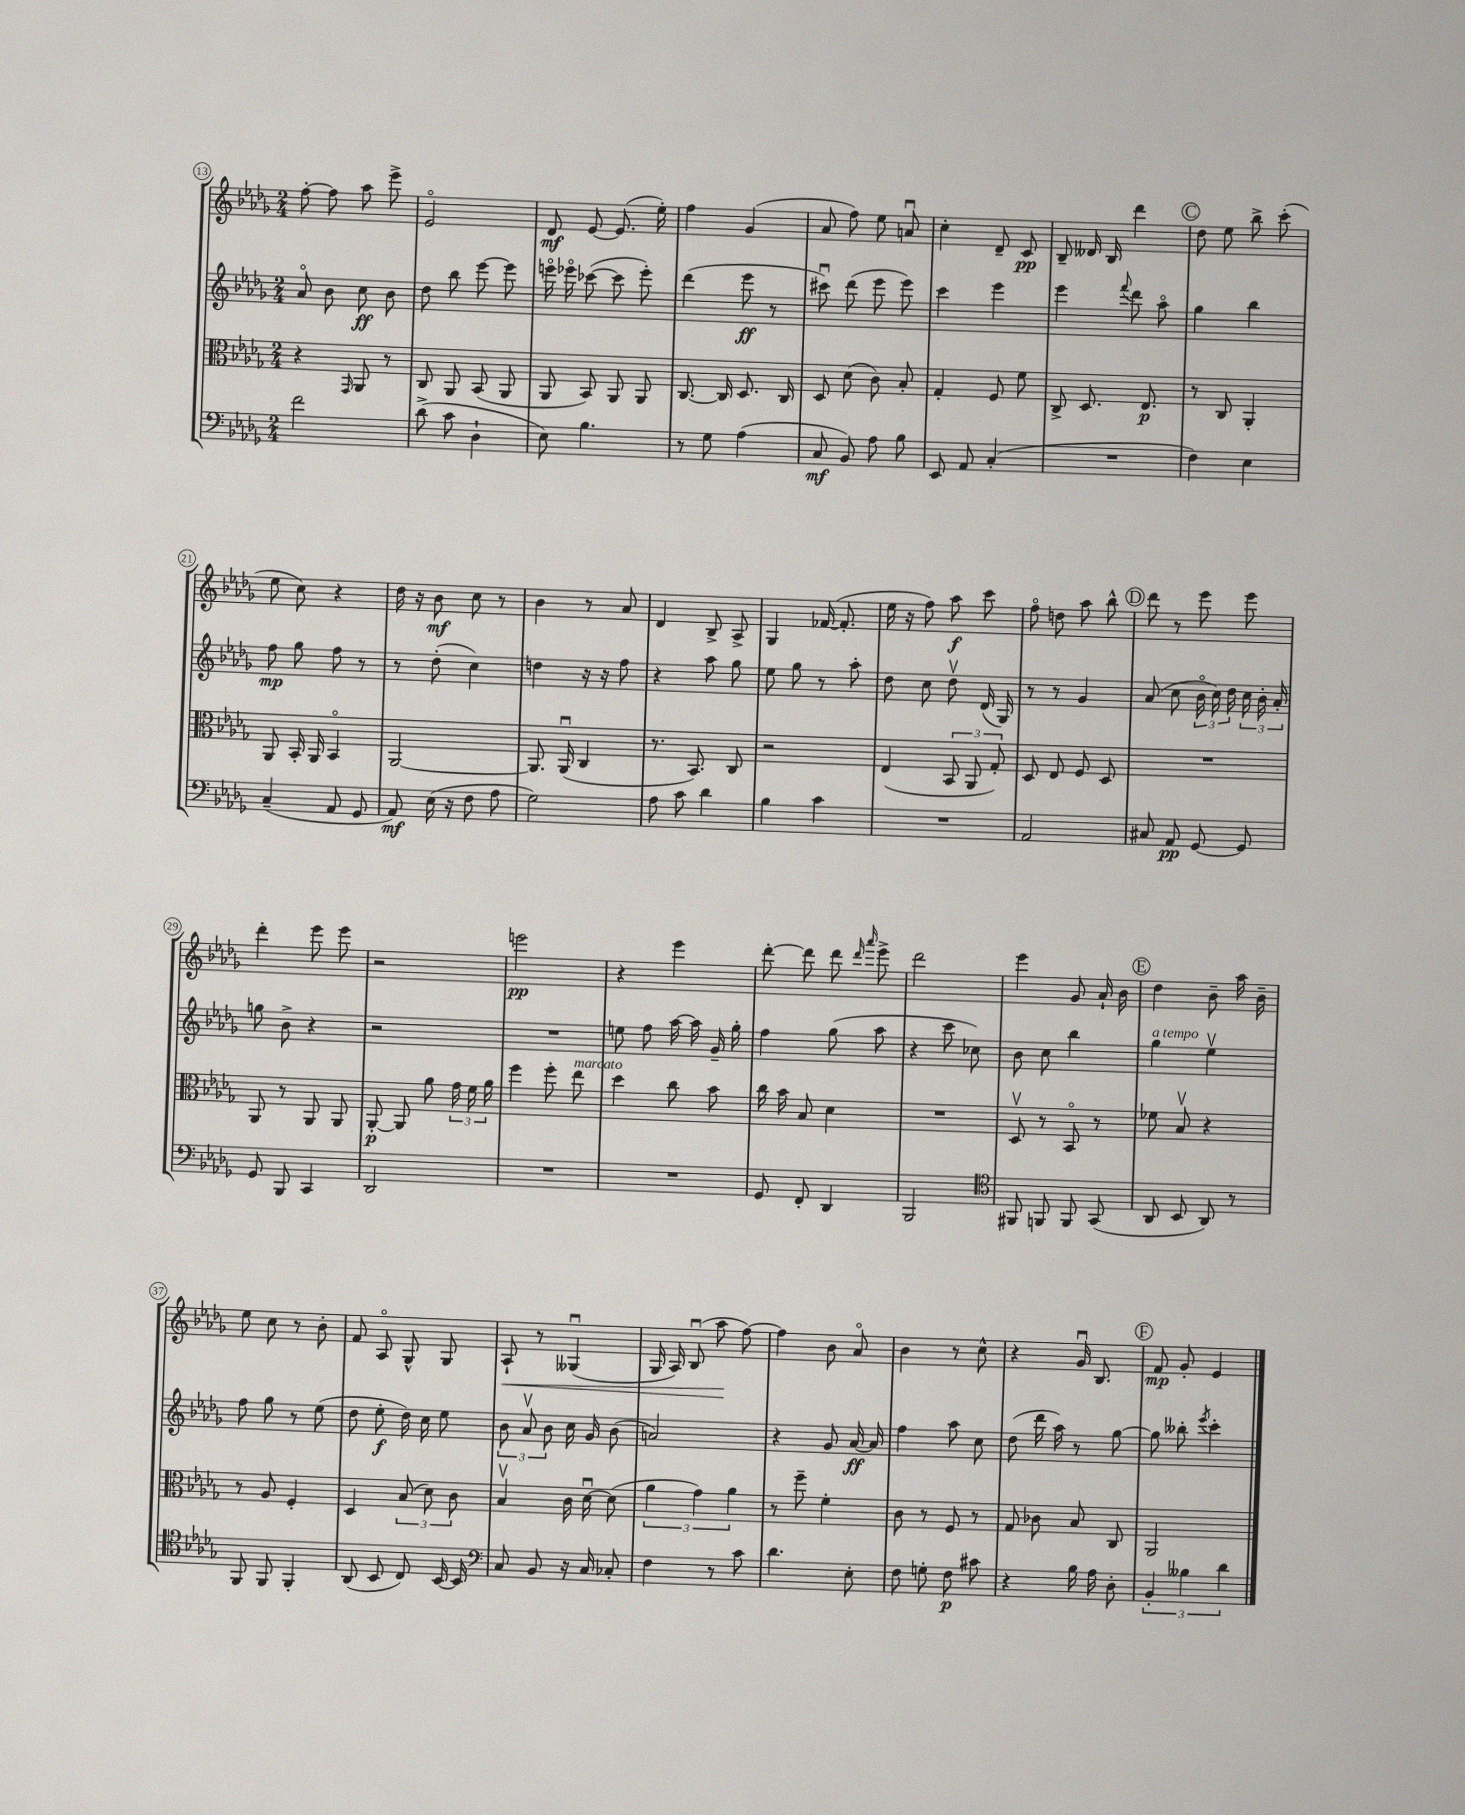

**kern	**dynam	**kern	**dynam	**kern	**dynam	**kern	**dynam
*part4	*part4	*part3	*part3	*part2	*part2	*part1	*part1
*staff4	*staff4	*staff3	*staff3	*staff2	*staff2	*staff1	*staff1
*clefF4	*	*clefC3	*	*clefG2	*	*clefG2	*
*k[b-e-a-d-g-]	*	*k[b-e-a-d-g-]	*	*k[b-e-a-d-g-]	*	*k[b-e-a-d-g-]	*
*M2/4	*	*M2/4	*	*M2/4	*	*M2/4	*
=13	=13	=13	=13	=13	=13	=13	=13
2f\	.	4r	.	8a-/	.	[8ff'\	.
.	.	.	.	8b-\	.	8ff\]	.
.	.	16qqGG-/	.	.	.	.	.
.	.	8AA-/	.	8cc\	ff	8aa-\	.
.	.	8r	.	8b-\	.	8eee-^\	.
=14	=14	=14	=14	=14	=14	=14	=14
(8d-^\	.	8C/	.	8dd-\	.	2e-/	.
8c\	.	8AA-/	.	8bb-\	.	.	.
4D-`\	.	(8BB-/	.	[8eee-\	.	.	.
.	.	8AA-/	.	8eee-\]	.	.	.
=15	=15	=15	=15	=15	=15	=15	=15
8E-\)	.	8AA-/	.	16eeen\	.	8d-/	mf
.	.	.	.	16eee-X\	.	.	.
4.B-\	.	8BB-/)	.	([8ccc-X\	.	[8e-/	.
.	.	8AA-/	.	8ccc-\]	.	(8.e-/]	.
.	.	8AA-/	.	8eee-'\)	.	.	.
.	.	.	.	.	.	16ee-'\)	.
=16	=16	=16	=16	=16	=16	=16	=16
8r	.	[8.C/	.	(4ddd-\	.	4ff\	.
8G-\	.	.	.	.	.	.	.
.	.	16C/]	.	.	.	.	.
(4A-\	.	8.D-/	.	8eee-\	ff	(4g-/	.
.	.	.	.	8r	.	.	.
.	.	16C/	.	.	.	.	.
=17	=17	=17	=17	=17	=17	=17	=17
8C/	mf	8D-/	.	8ccc#Xu\)	.	8a-/	.
8BB-/)	.	(8d-\	.	(8ddd-\	.	8ff\)	.
8A-\	.	8c\)	.	8eee-\	.	8ee-\	.
8B-\	.	8B-'/	.	8eee-\)	.	8anu/	.
=18	=18	=18	=18	=18	=18	=18	=18
8EE-/	.	4G-'/	.	4ccc\	.	4cc'\	.
8AA-/	.	.	.	.	.	.	.
(4C'/	.	8F/	.	4eee-\	.	8d-~/	.
.	.	8f\	.	.	.	8c/	pp
=19	=19	=19	=19	=19	=19	=19	=19
2r	.	8C^/	.	4eee-\	.	8B-~/	.
.	.	8.D-/	.	.	.	16d--X/	.
.	.	.	.	.	.	16B-/	.
.	.	.	.	8qqfff/	.	.	.
.	.	.	.	8ddd-\	.	4ddd-\	.
.	.	8.E-/	p	.	.	.	.
.	.	.	.	8aa-\	.	.	.
!!LO:REH:place=s1:t=C
=20	=20	=20	=20	=20	=20	=20	=20
4F\)	.	8r	.	4gg-\	.	8dd-\	.
.	.	8C/	.	.	.	8ee-\	.
4E-\	.	4AA-'/	.	4bb-\	.	8bb-^\	.
.	.	.	.	.	.	(8ccc'\	.
!!LO:LB:g=z
=21	=21	=21	=21	=21	=21	=21	=21
(4C~/	.	8AA-/	.	8ff\	mp	8ee-\	.
.	.	16BB-'/	.	8gg-\	.	8cc\)	.
.	.	16AA-/	.	.	.	.	.
8AA-/	.	4BB-/	.	8ff\	.	4r	.
8GG-/	.	.	.	8r	.	.	.
=22	=22	=22	=22	=22	=22	=22	=22
8AA-/)	mf	[2AA-/	.	8r	.	16dd-\	.
.	.	.	.	.	.	16r	.
(16E-\	.	.	.	(8dd-'\	.	8b-\	mf
16r	.	.	.	.	.	.	.
8F\	.	.	.	4cc\)	.	8cc\	.
8A-\	.	.	.	.	.	8r	.
=23	=23	=23	=23	=23	=23	=23	=23
2G-\)	.	8.AA-/]	.	4ddn\	.	4b-\	.
.	.	(16AA-u/	.	.	.	.	.
.	.	4C/	.	16r	.	8r	.
.	.	.	.	16r	.	.	.
.	.	.	.	8ff\	.	8a-/	.
=24	=24	=24	=24	=24	=24	=24	=24
8A-\	.	8.r	.	4r	.	4d-/	.
8c\	.	.	.	.	.	.	.
.	.	8.BB-/)	.	.	.	.	.
4d-\	.	.	.	8aa-\	.	8B-^/	.
.	.	8C/	.	8gg-\	.	8A-^/	.
=25	=25	=25	=25	=25	=25	=25	=25
4B-\	.	2r	.	8ee-\	.	4G-/	.
.	.	.	.	8gg-\	.	.	.
4c\	.	.	.	8r	.	([16f-X/	.
.	.	.	.	.	.	8.f-'/]	.
.	.	.	.	8aa-'\	.	.	.
=26	=26	=26	=26	=26	=26	=26	=26
2r	.	(4E-/	.	8dd-\	.	16ee-\	.
.	.	.	.	.	.	16r	.
.	.	.	.	8cc\	.	8ff\)	.
.	.	12BB-/	.	8dd-v\	.	8aa-\	f
.	.	12AA-/	.	.	.	.	.
.	.	.	.	(16d-/	.	8ccc\	.
.	.	12G-'/)	.	.	.	.	.
.	.	.	.	16G-/)	.	.	.
=27	=27	=27	=27	=27	=27	=27	=27
2AA-/	.	8D-/	.	8r	.	8ff\	.
.	.	8E-/	.	8r	.	8ddn\	.
.	.	8F/	.	4g-/	.	8aa-\	.
.	.	8D-/	.	.	.	8bb-^^\	.
!!LO:REH:place=s1:t=D
=28	=28	=28	=28	=28	=28	=28	=28
8C#X/	.	2r	.	(8a-/	.	8ddd-\	.
8AA-/	pp	.	.	8cc\	.	8r	.
[8GG-/	.	.	.	24b-\	.	8eee-\	.
.	.	.	.	24cc\)	.	.	.
.	.	.	.	24dd-\	.	.	.
8GG-/]	.	.	.	24cc\	.	8eee-\	.
.	.	.	.	24b-'\	.	.	.
.	.	.	.	24a-'/	.	.	.
!!LO:LB:g=z
=29	=29	=29	=29	=29	=29	=29	=29
8GG-/	.	8AA-/	.	8ggn\	.	4ddd-'\	.
8BBB-/	.	8r	.	8b-^\	.	.	.
4CC/	.	8AA-/	.	4r	.	8eee-\	.
.	.	8AA-/	.	.	.	8eee-\	.
=30	=30	=30	=30	=30	=30	=30	=30
2DD-/	.	[8AA-'/	p	2r	.	2r	.
.	.	8AA-/]	.	.	.	.	.
.	.	8a-\	.	.	.	.	.
.	.	24g-\	.	.	.	.	.
.	.	24f\	.	.	.	.	.
.	.	24a-\	.	.	.	.	.
=31	=31	=31	=31	=31	=31	=31	=31
2r	.	4ff\	.	2r	.	2eeen\	pp
.	.	8ff'\	.	.	.	.	.
!	!	!LO:TX:a:i:t=marcato	!	!	!	!	!
.	.	8ee-\	.	.	.	.	.
=32	=32	=32	=32	=32	=32	=32	=32
2r	.	4dd-\	.	8een\	.	4r	.
.	.	.	.	8ff\	.	.	.
.	.	8cc\	.	[16aa-\	.	4eee-\	.
.	.	.	.	16aa-\]	.	.	.
.	.	8b-\	.	16g-~/	.	.	.
.	.	.	.	16gg-'\	.	.	.
=33	=33	=33	=33	=33	=33	=33	=33
8GG-/	.	16cc\	.	4ff\	.	[8ddd-'\	.
.	.	16b-\	.	.	.	.	.
8FF'/	.	8B-/	.	.	.	8ddd-\]	.
4DD-/	.	4d-\	.	(8gg-\	.	8ddd-\	.
.	.	.	.	.	.	16qqddd-/	.
.	.	.	.	.	.	16qqaaa-/	.
.	.	.	.	8aa-\	.	8eee-^\	.
=34	=34	=34	=34	=34	=34	=34	=34
2BBB-/	.	2r	.	4r	.	2ddd-\	.
.	.	.	.	8ccc\	.	.	.
.	.	.	.	8cc-X\)	.	.	.
=35	=35	=35	=35	=35	=35	=35	=35
*clefC4	*	*	*	*	*	*	*
8FF#X/	.	8D-v/	.	8b-\	.	4eee-\	.
8FFn/	.	8r	.	8cc\	.	.	.
8FF/	.	8BB-/	.	4bb-\	.	8g-/	.
(8GG-/	.	8r	.	.	.	16a-`/	.
.	.	.	.	.	.	16b-\	.
!!LO:REH:place=s1:t=E
=36	=36	=36	=36	=36	=36	=36	=36
!	!	!	!	!LO:TX:a:i:t=a tempo	!	!	!
8AA-/	.	8f-X\	.	4gg-\	.	4dd-\	.
8BB-/	.	8B-v/	.	.	.	.	.
8AA-/)	.	4r	.	4ee-v\	.	8b-~\	.
8r	.	.	.	.	.	16aa-\	.
.	.	.	.	.	.	16b-~\	.
!!LO:LB:g=z
=37	=37	=37	=37	=37	=37	=37	=37
8FF/	.	8r	.	8ff\	.	8ee-\	.
8FF/	.	8A-/	.	8gg-\	.	8cc\	.
4FF'/	.	4F'/	.	8r	.	8r	.
.	.	.	.	(8ee-\	.	8b-'\	.
=38	=38	=38	=38	=38	=38	=38	=38
(8AA-/	.	4D-/	.	8dd-\	.	8f/	.
8BB-/	.	.	.	8ee-'\	f	8A-/	.
8C/)	.	(12B-/	.	16dd-\)	.	8G-^^/	.
.	.	.	.	16cc\	.	.	.
.	.	12d-\)	.	.	.	.	.
[16BB-/	.	.	.	8ee-\	.	8G-/	.
.	.	12c\	.	.	.	.	.
16BB-/]	.	.	.	.	.	.	.
=39	=39	=39	=39	=39	=39	=39	=39
*clefF4	*	*	*	*	*	*	*
!	!	!	!	!	!	!	!LO:HP:b
8C/	.	4B-v/	.	12b-\	.	8A-`/	<
.	.	.	.	12a-v/	.	.	.
8BB-/	.	.	.	.	.	8r	.
.	.	.	.	12b-\	.	.	.
16r	.	16c\	.	16cc\	.	(4G--Xu/	.
16C/	.	[16d-u\	.	16g-/	.	.	.
8C-X'/	.	(8d-\]	.	(8b-\	.	.	.
=40	=40	=40	=40	=40	=40	=40	=40
4F\	.	6a-\	.	2an/)	.	16G-/	.
.	.	.	.	.	.	16A-/)	.
.	.	.	.	.	.	(8B-u/	.
.	.	6g-\)	.	.	.	.	.
8r	.	.	.	.	.	8aa-\	.
.	.	6a-\	.	.	.	.	.
8c\	.	.	.	.	.	[8ff\)	[
=41	=41	=41	=41	=41	=41	=41	=41
4.d-\	.	8r	.	4r	.	4ff\]	.
.	.	8ff~\	.	.	.	.	.
.	.	4f'\	.	8g-/	.	8b-\	.
8E-'\	.	.	.	[16a-/	ff	8a-/	.
.	.	.	.	16a-/]	.	.	.
=42	=42	=42	=42	=42	=42	=42	=42
8F\	.	8c\	.	4ff\	.	4b-\	.
8Gn'\	.	8r	.	.	.	.	.
8F\	p	8F/	.	8aa-\	.	8r	.
8c#X\	.	8r	.	8cc\	.	8cc^^\	.
=43	=43	=43	=43	=43	=43	=43	=43
4r	.	8G-/	.	(8dd-\	.	4r	.
.	.	8c-X\	.	16ddd-\	.	.	.
.	.	.	.	16aa-\)	.	.	.
16B-\	.	8B-/	.	8r	.	16g-u/	.
16A-\	.	.	.	.	.	8.B-/	.
8D-'\	.	8C/	.	[8gg-\	.	.	.
!!LO:REH:place=s1:t=F
=44	=44	=44	=44	=44	=44	=44	=44
6BB-'/	.	2AA-/	.	8gg-\]	.	8f/	mp
.	.	.	.	8bb--X'\	.	8g-'/	.
6B--X\	.	.	.	.	.	.	.
.	.	.	.	8qeee-/	.	.	.
.	.	.	.	4ccc'\	.	4e-/	.
6d-\	.	.	.	.	.	.	.
==	==	==	==	==	==	==	==
*-	*-	*-	*-	*-	*-	*-	*-
